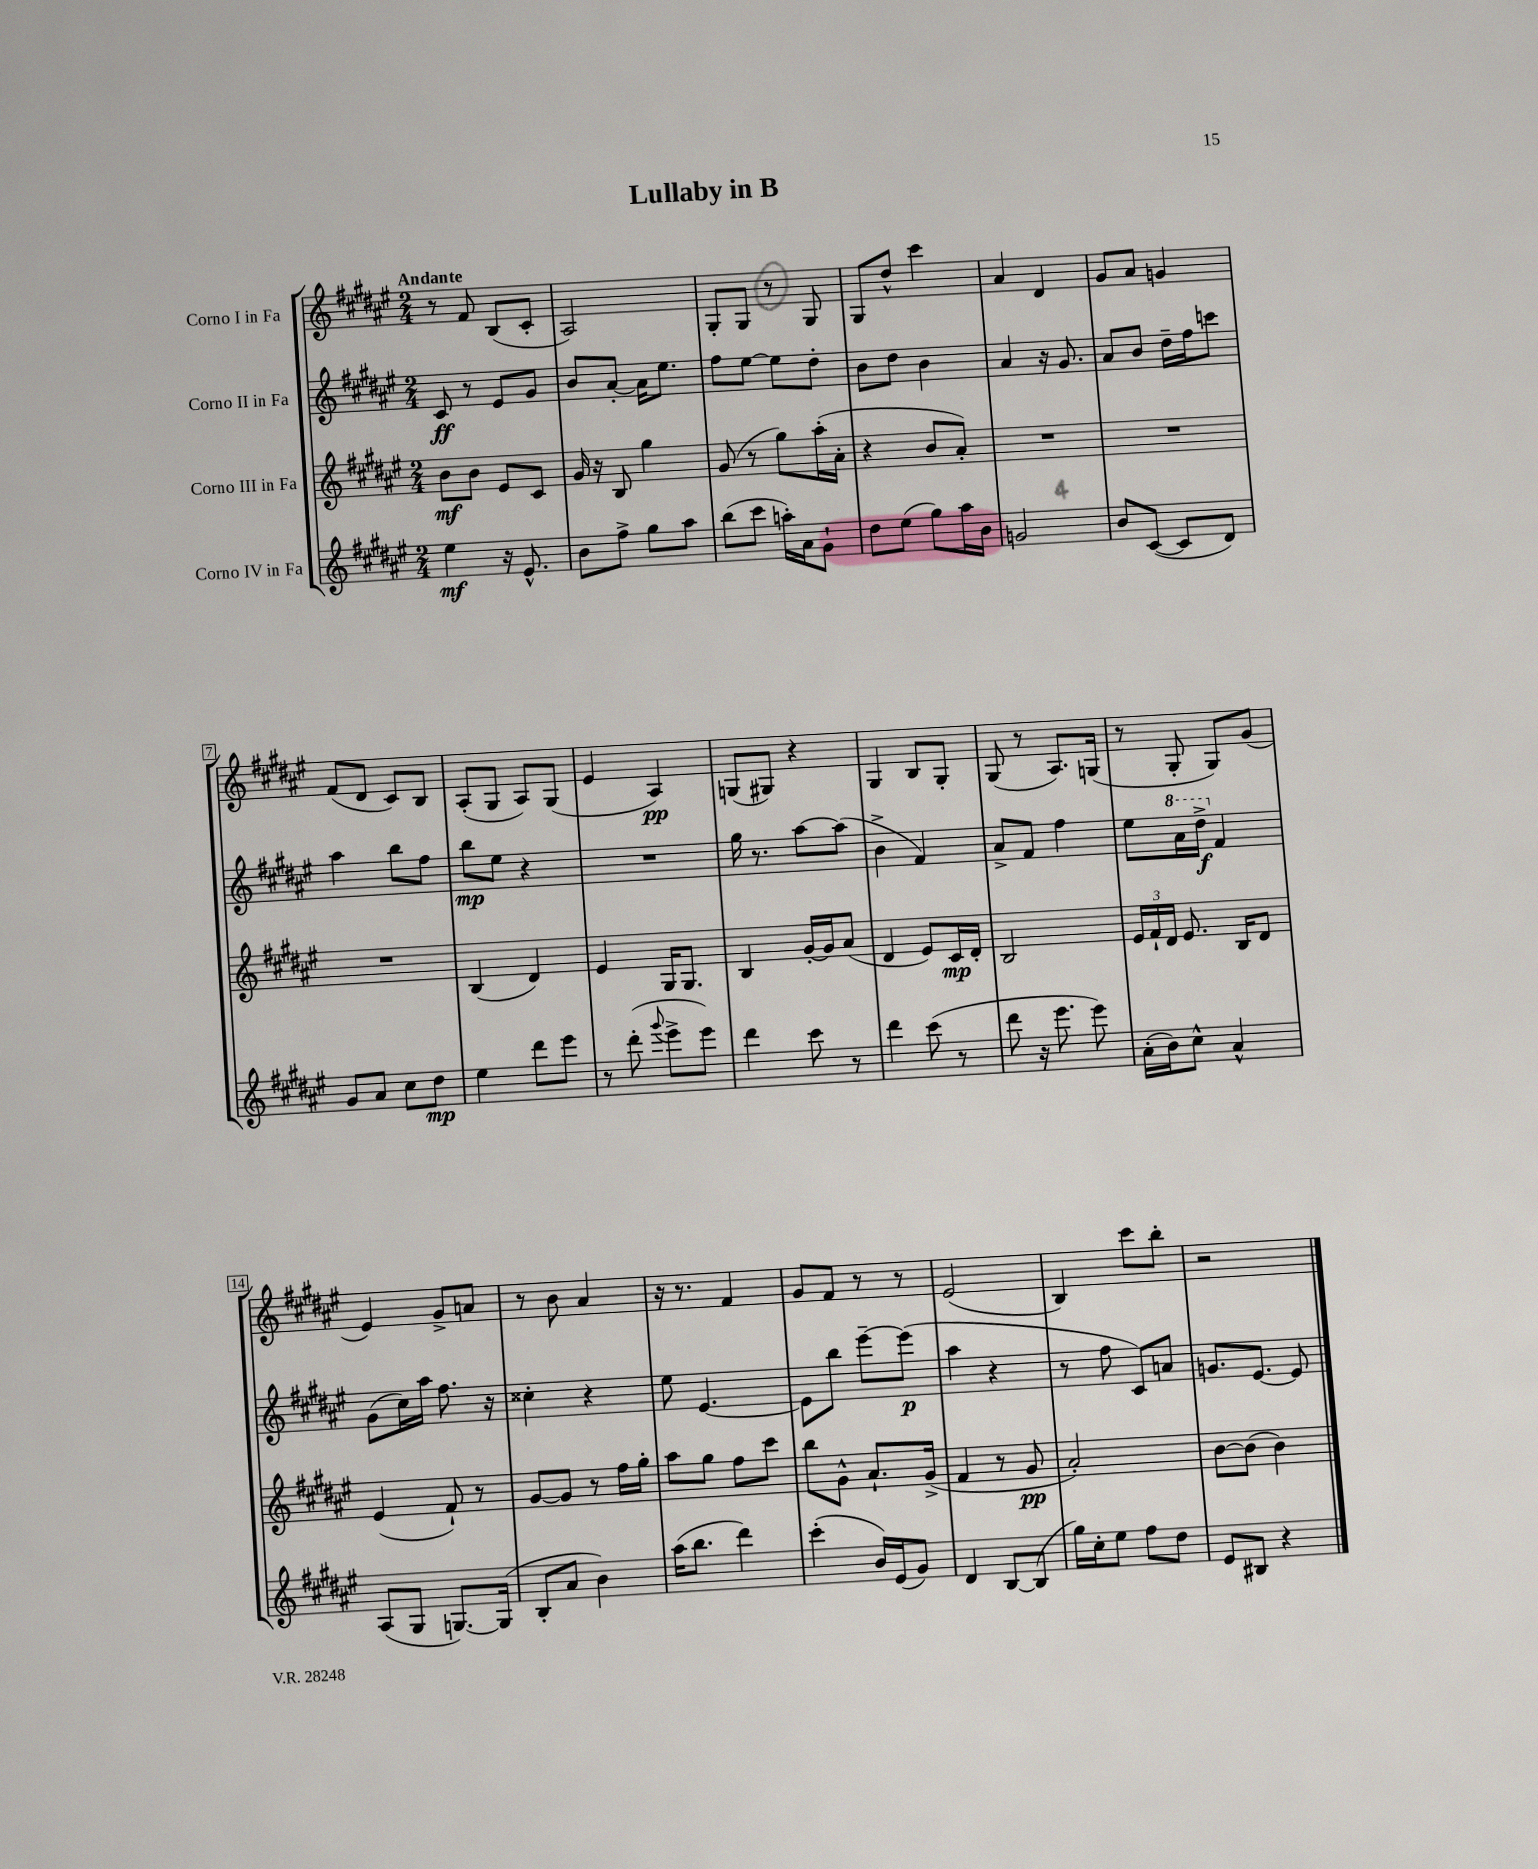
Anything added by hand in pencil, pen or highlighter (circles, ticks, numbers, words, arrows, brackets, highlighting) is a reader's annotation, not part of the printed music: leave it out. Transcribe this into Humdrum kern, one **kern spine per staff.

**kern	**kern	**kern	**kern
*staff4	*staff3	*staff2	*staff1
*clefG2	*clefG2	*clefG2	*clefG2
*k[f#c#g#d#a#e#]	*k[f#c#g#d#a#e#]	*k[f#c#g#d#a#e#]	*k[f#c#g#d#a#e#]
*M2/4	*M2/4	*M2/4	*M2/4
4ee#	8b	8c#	8r
.	8b	8r	8f#
16r	8e#	8e#	(8B
8.e#^^	.	.	.
.	8c#	8g#	8c#'
=	=	=	=
8b	16g#	8b	2A#)
.	16r	.	.
8ff#^	8B	[8a#'	.
8gg#	4gg#	16a#]	.
.	.	8.ee#	.
8aa#	.	.	.
=	=	=	=
(8bb	(8g#	8ff#	8G#'
8ccc#	8r	[8ee#	8G#
16aa')	8gg#)	8ee#]	8r
16a#	.	.	.
8g#`	(16aa#'	8dd#'	8G#
.	16a#'	.	.
=	=	=	=
8dd#	4r	8b	8G#
(8ee#	.	8dd#	8dd#^^
8gg#)	8b	4b	4ccc#
16aa#	8a#')	.	.
16b	.	.	.
=	=	=	=
2g	2r	4a#	4a#
.	.	16r	4d#
.	.	8.g#	.
=	=	=	=
8b	2r	8a#	8g#
([8c#	.	8b	8a#
8c#]	.	16dd#~	4g
.	.	16ff#	.
8d#)	.	8ccc	.
=	=	=	=
8g#	2r	4aa#	(8f#
8a#	.	.	8d#
8cc#	.	8bb	8c#)
8dd#	.	8ff#	8B
=	=	=	=
4ee#	(4B	8bb	(8A#'
.	.	8ee#	8G#
8ddd#	4d#)	4r	8A#)
8eee#	.	.	(8G#
=	=	=	=
8r	4e#	2r	4e#
(8ddd#'	.	.	.
8qqggg#	.	.	.
8eee#^	16G#	.	4A#)
.	8.G#	.	.
8eee#)	.	.	.
=	=	=	=
4ddd#	4B	16gg#	(8G
.	.	8.r	.
.	.	.	8G#)
8ccc#	[16g#'	[8aa#	4r
.	16g#]	.	.
8r	(8a#	(8aa#]	.
=	=	=	=
4ddd#	4d#	4b^	4G#
(8ccc#	8e#)	4f#)	8B
8r	16c#	.	8G#'
.	16d#'	.	.
=	=	=	=
8ddd#	2B	8a#^	(8G#
16r	.	8f#	8r
8.eee#	.	.	.
.	.	4ff#	8.A#)
8eee#)	.	.	.
.	.	.	(16G
=	=	=	=
(16a#'	24e#	8ee#	8r
.	24f#`	.	.
16b)	.	.	.
.	24d#	.	.
8cc#^^	8.e#	16aa#	8G#'
.	.	16ddd#^	.
4a#^^	.	4f#	8G#)
.	16B	.	.
.	8d#	.	(8g#
=	=	=	=
(8A#	(4e#	(8g#	4e#)
8G#	.	16cc#)	.
.	.	16aa#	.
[8.G)	8f#`)	8.ff#	8g#^
.	8r	.	8a
(16G]	.	16r	.
=	=	=	=
8B'	[8g#	4cc##'	8r
8a#	8g#]	.	8b
4b)	8r	4r	4a#
.	16ff#	.	.
.	16gg#'	.	.
=	=	=	=
(16aa#	8aa#	8ee#	16r
8.bb	.	.	8.r
.	8gg#	[4.e#	.
4ddd#)	8ff#	.	4f#
.	8ccc#	.	.
=	=	=	=
(4ccc#'	8bb	8e#]	8g#
.	8g#^^	8bb	8f#
16b)	8.a#`	[8eee#~	8r
(16e#	.	.	.
8g#)	.	(8eee#]	8r
.	(16g#^	.	.
=	=	=	=
4d#	4f#	4aa#	(2e#
[8B	8r	4r	.
(8B]	8g#	.	.
=	=	=	=
16gg#)	2a#')	8r	4B)
16cc#'	.	.	.
8ee#	.	8ff#	.
8ff#	.	8c#)	8ccc#
8dd#	.	8a	8bb'
=	=	=	=
8e#	[8b	8.g	2r
8B#	(8b]	.	.
.	.	[8.e#	.
4r	4b)	.	.
.	.	8e#]	.
==	==	==	==
*-	*-	*-	*-
